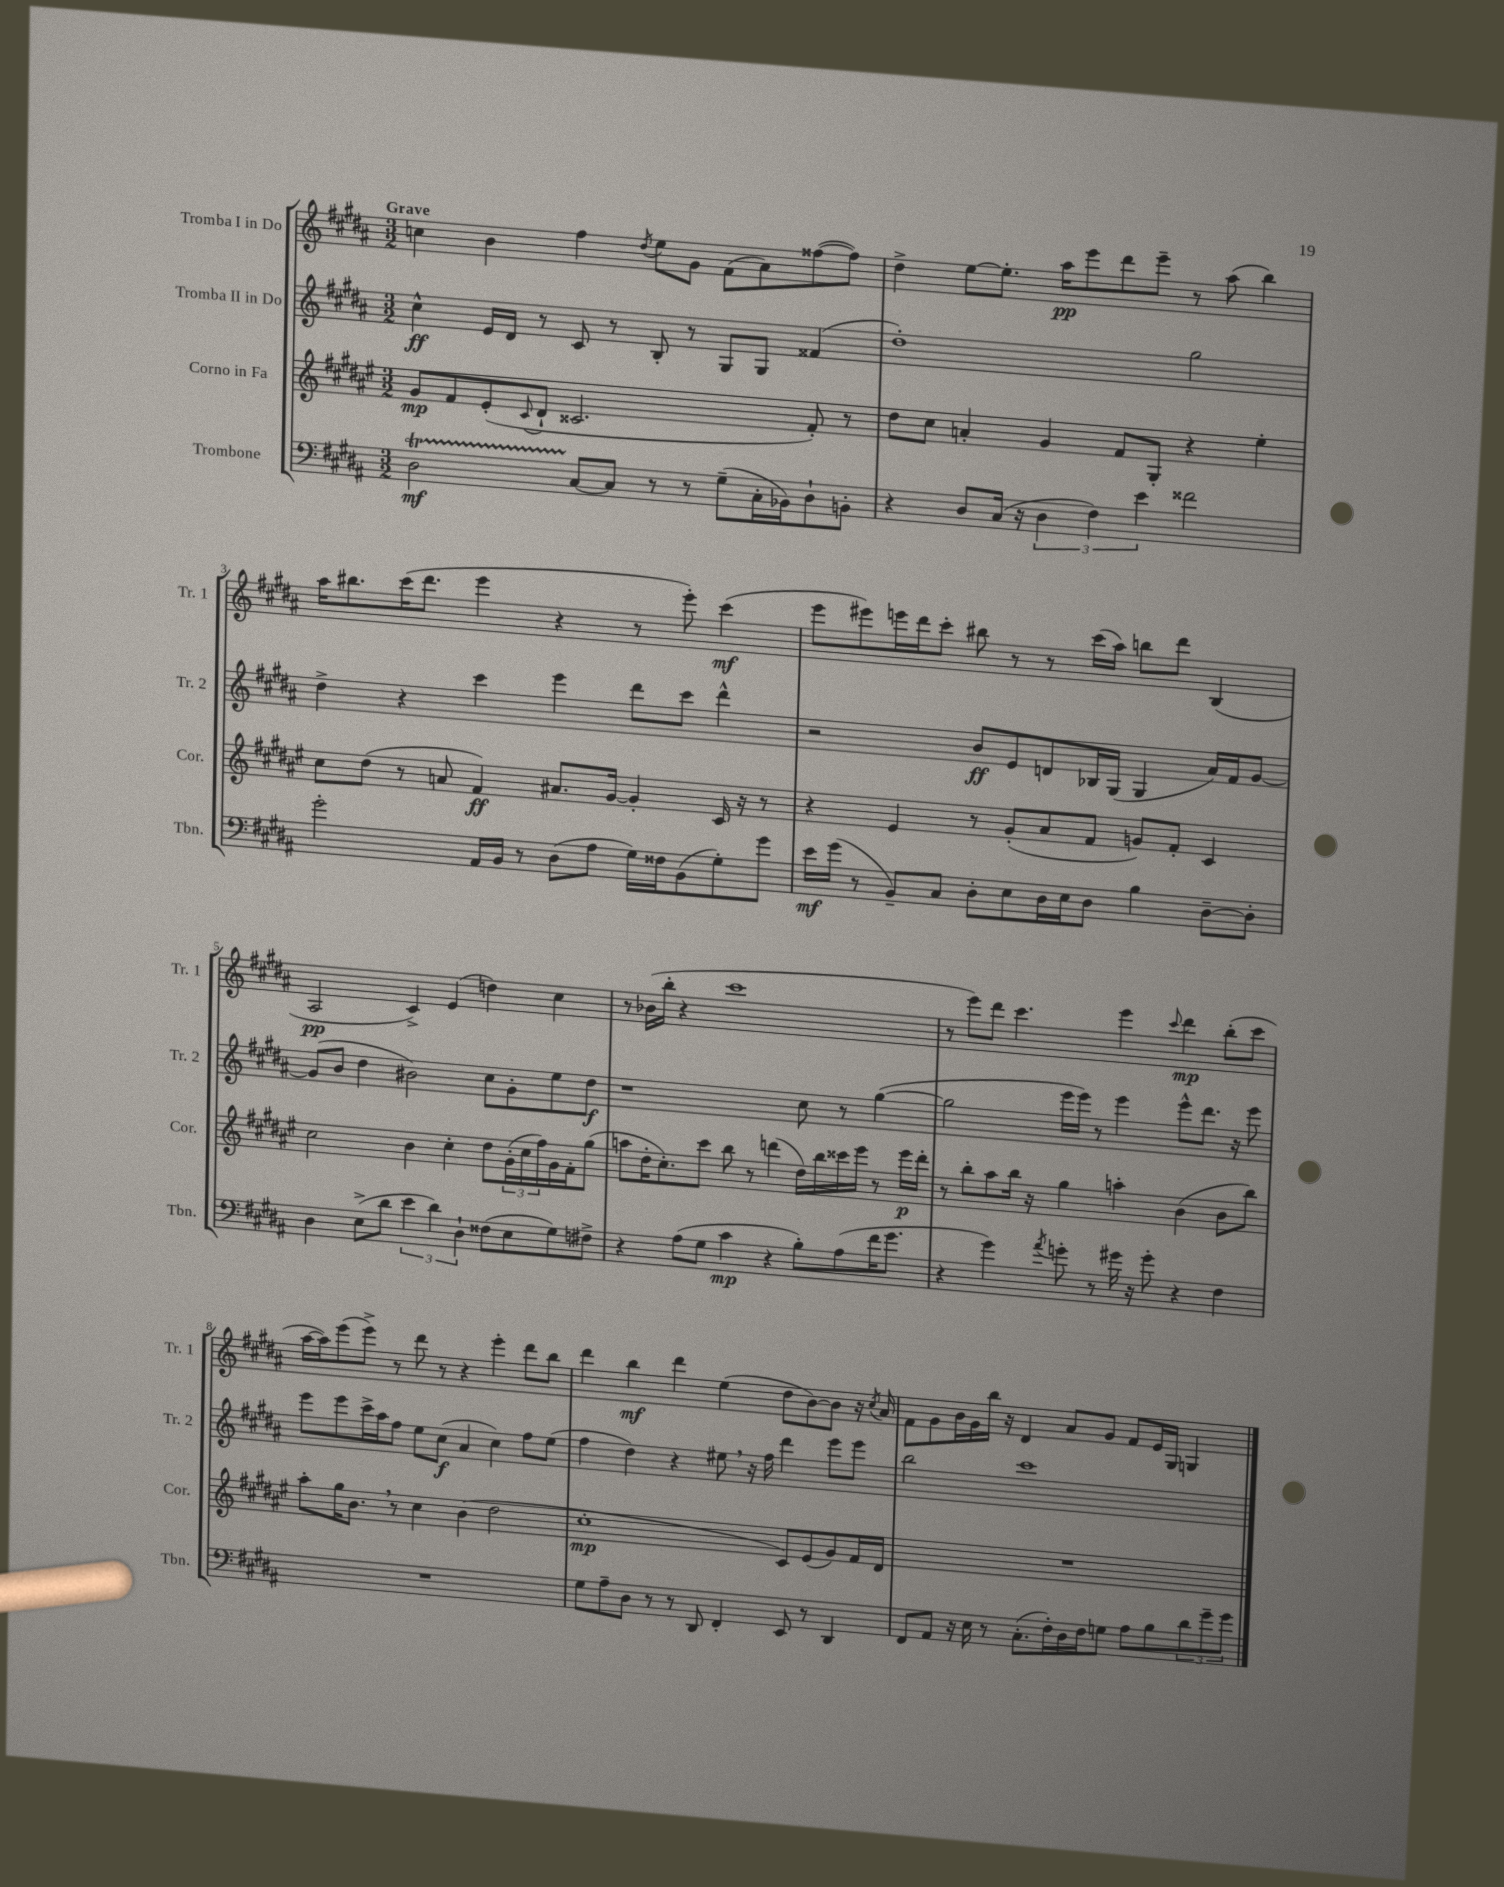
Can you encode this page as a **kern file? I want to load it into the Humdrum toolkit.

**kern	**kern	**kern	**kern
*staff4	*staff3	*staff2	*staff1
*clefF4	*clefG2	*clefG2	*clefG2
*k[f#c#g#d#a#]	*k[f#c#g#d#a#e#]	*k[f#c#g#d#a#]	*k[f#c#g#d#a#]
*M3/2	*M3/2	*M3/2	*M3/2
2D#	8g#	4cc#^^	4cc
.	8f#	.	.
.	(8e#'	16e	4b
.	.	16d#	.
.	8qqc#	.	.
.	8d#`	8r	.
[8C#	2.c##	8c#	4ff#
8C#]	.	8r	.
.	.	.	8qdd#
8r	.	8B'	8ee
8r	.	8r	8g#
(8G#~	.	8G#	(8f#
16C#'	.	8G#	8a#)
16BB-)	.	.	.
8D#`	8f#')	(4f##	([8ff##
8BB'	8r	.	8ff##])
=	=	=	=
4r	8dd#	1dd#')	4dd#^
.	8cc#	.	.
8D#	4a'	.	[8ee
(16C#	.	.	8.ee']
16r	.	.	.
6D#	4g#	.	.
.	.	.	16aa#
.	.	.	8eee
6F#)	.	.	.
.	8f#	.	8ddd#
6e	.	.	.
.	8G#'	.	8eee~
2f##	4r	2gg#	8r
.	.	.	(8aa#
.	4ee#'	.	4bb)
=	=	=	=
2g#'	8cc#	4dd#^	16aa#
.	.	.	8.bb#
.	(8dd#	.	.
.	8r	4r	(16ccc#
.	.	.	8.ddd#
.	8a	.	.
16AA#	4f#)	4ccc#	4eee
16BB	.	.	.
8r	.	.	.
(8D#	8.a#	4eee	4r
8A#	.	.	.
.	[16g#	.	.
16G#)	4g#']	8ddd#	8r
16F##	.	.	.
(8BB	.	8ccc#	8eee')
8G#')	16c#	4ddd#^^	(4ccc#
.	16r	.	.
8g#	8r	.	.
=	=	=	=
16e	4r	2r	8eee
(16g#	.	.	.
8r	.	.	8eee#)
8BB~)	4e#	.	16eee
.	.	.	16ddd#
8C#	.	.	8ccc#'
8D#'	8r	8b	8bb#
8E	(8g#'	8e	8r
16D#	8a#	8d	8r
16E	.	.	.
8D#	8f#	16B-	(16ccc#
.	.	(16G#	16aa#)
4B	8g)	4G#	8bb
.	8f#'	.	8ddd#
[8D#~	4c#	16a#)	(4B
.	.	16f#	.
8D#']	.	[8g#	.
=	=	=	=
4D#	2cc#	(8g#]	2A#
.	.	8b	.
(8E^	.	4dd#	.
8d#	.	.	.
6e	4b	2b#)	4c#^)
6d#)	.	.	.
.	4cc#'	.	(4e
6D#`	.	.	.
(8F##	8dd#	8cc#	4dd)
8E	(24g#'	8g#'	.
.	24cc#	.	.
.	24ff#)	.	.
8G#)	16g#	8ee	4cc#
.	16f#'	.	.
8F#^	(8gg#	8dd#	.
=	=	=	=
4r	8aa	1r	8r
.	16dd#'	.	(16b-
.	8.cc#')	.	16bb'
(8A#	.	.	4r
8G#	8ccc#	.	.
4c#	8bb	.	1ccc#
.	8r	.	.
4r	(4ddd	.	.
8B')	16dd#)	8cc#	.
.	16bb	.	.
(8A#	16ccc##	8r	.
.	16eee#	.	.
16f#	8r	([4gg#	.
8.g#	.	.	.
.	16eee#	.	.
.	16ddd'	.	.
=	=	=	=
4r	8r	2gg#]	8r
.	8bb'	.	8eee)
4g#)	8aa#	.	8ddd#
.	16bb	.	4.ccc#
.	16r	.	.
8qa#	.	.	.
8g'	4gg#	16eee	.
.	.	16eee)	.
8r	.	8r	.
16g#	4aa'	4eee	4eee
16r	.	.	.
8g#'	.	.	.
.	.	.	8qqccc#
4r	(4b	8eee^^	4ddd#
.	.	8.ddd#	.
4F#	8b	.	(8bb'
.	.	16r	.
.	8bb)	8eee	8ccc#
=	=	=	=
1.r	8aa#'	8eee	[16aa#
.	.	.	16aa#])
.	16gg#	8eee	(8eee
.	8.b	.	.
.	.	16ccc#^	8eee^)
.	.	16aa#	.
.	8r	8ff#	8r
.	4cc#	8ee	8ddd#
.	.	(8cc#	8r
.	(4b	4a#	4r
.	2dd#	4cc#)	4eee'
.	.	8ff#	8ddd#
.	.	(8ee	8bb
=	=	=	=
8G#	1cc#'	4ff#	4ddd#
8A#~	.	.	.
8D#	.	4dd#)	4bb
8r	.	.	.
8r	.	4r	4ddd#
8DD#	.	.	.
4FF#'	.	8ee#	(4ee
.	.	16r	.
.	.	16ff#	.
8EE	8c#)	4ddd#	8dd#
8r	(8e#	.	[8b)
4DD#	8g#)	8eee	8b]
.	16f#	8eee	16r
.	.	.	8qcc#
.	16d#	.	16a#
=	=	=	=
8FF#	1.r	2bb	8f#
8AA#	.	.	8g#
16r	.	.	16b
16E	.	.	16g#
8r	.	.	16bb
.	.	.	16r
(8.C#'	.	1ccc#	4d#
16F#')	.	.	.
16D#	.	.	8a#
16F#	.	.	.
8G	.	.	8g#
8A#	.	.	8f#
8B	.	.	16e
.	.	.	16G#
12d#	.	.	4G
12g#~	.	.	.
12g#	.	.	.
==	==	==	==
*-	*-	*-	*-
